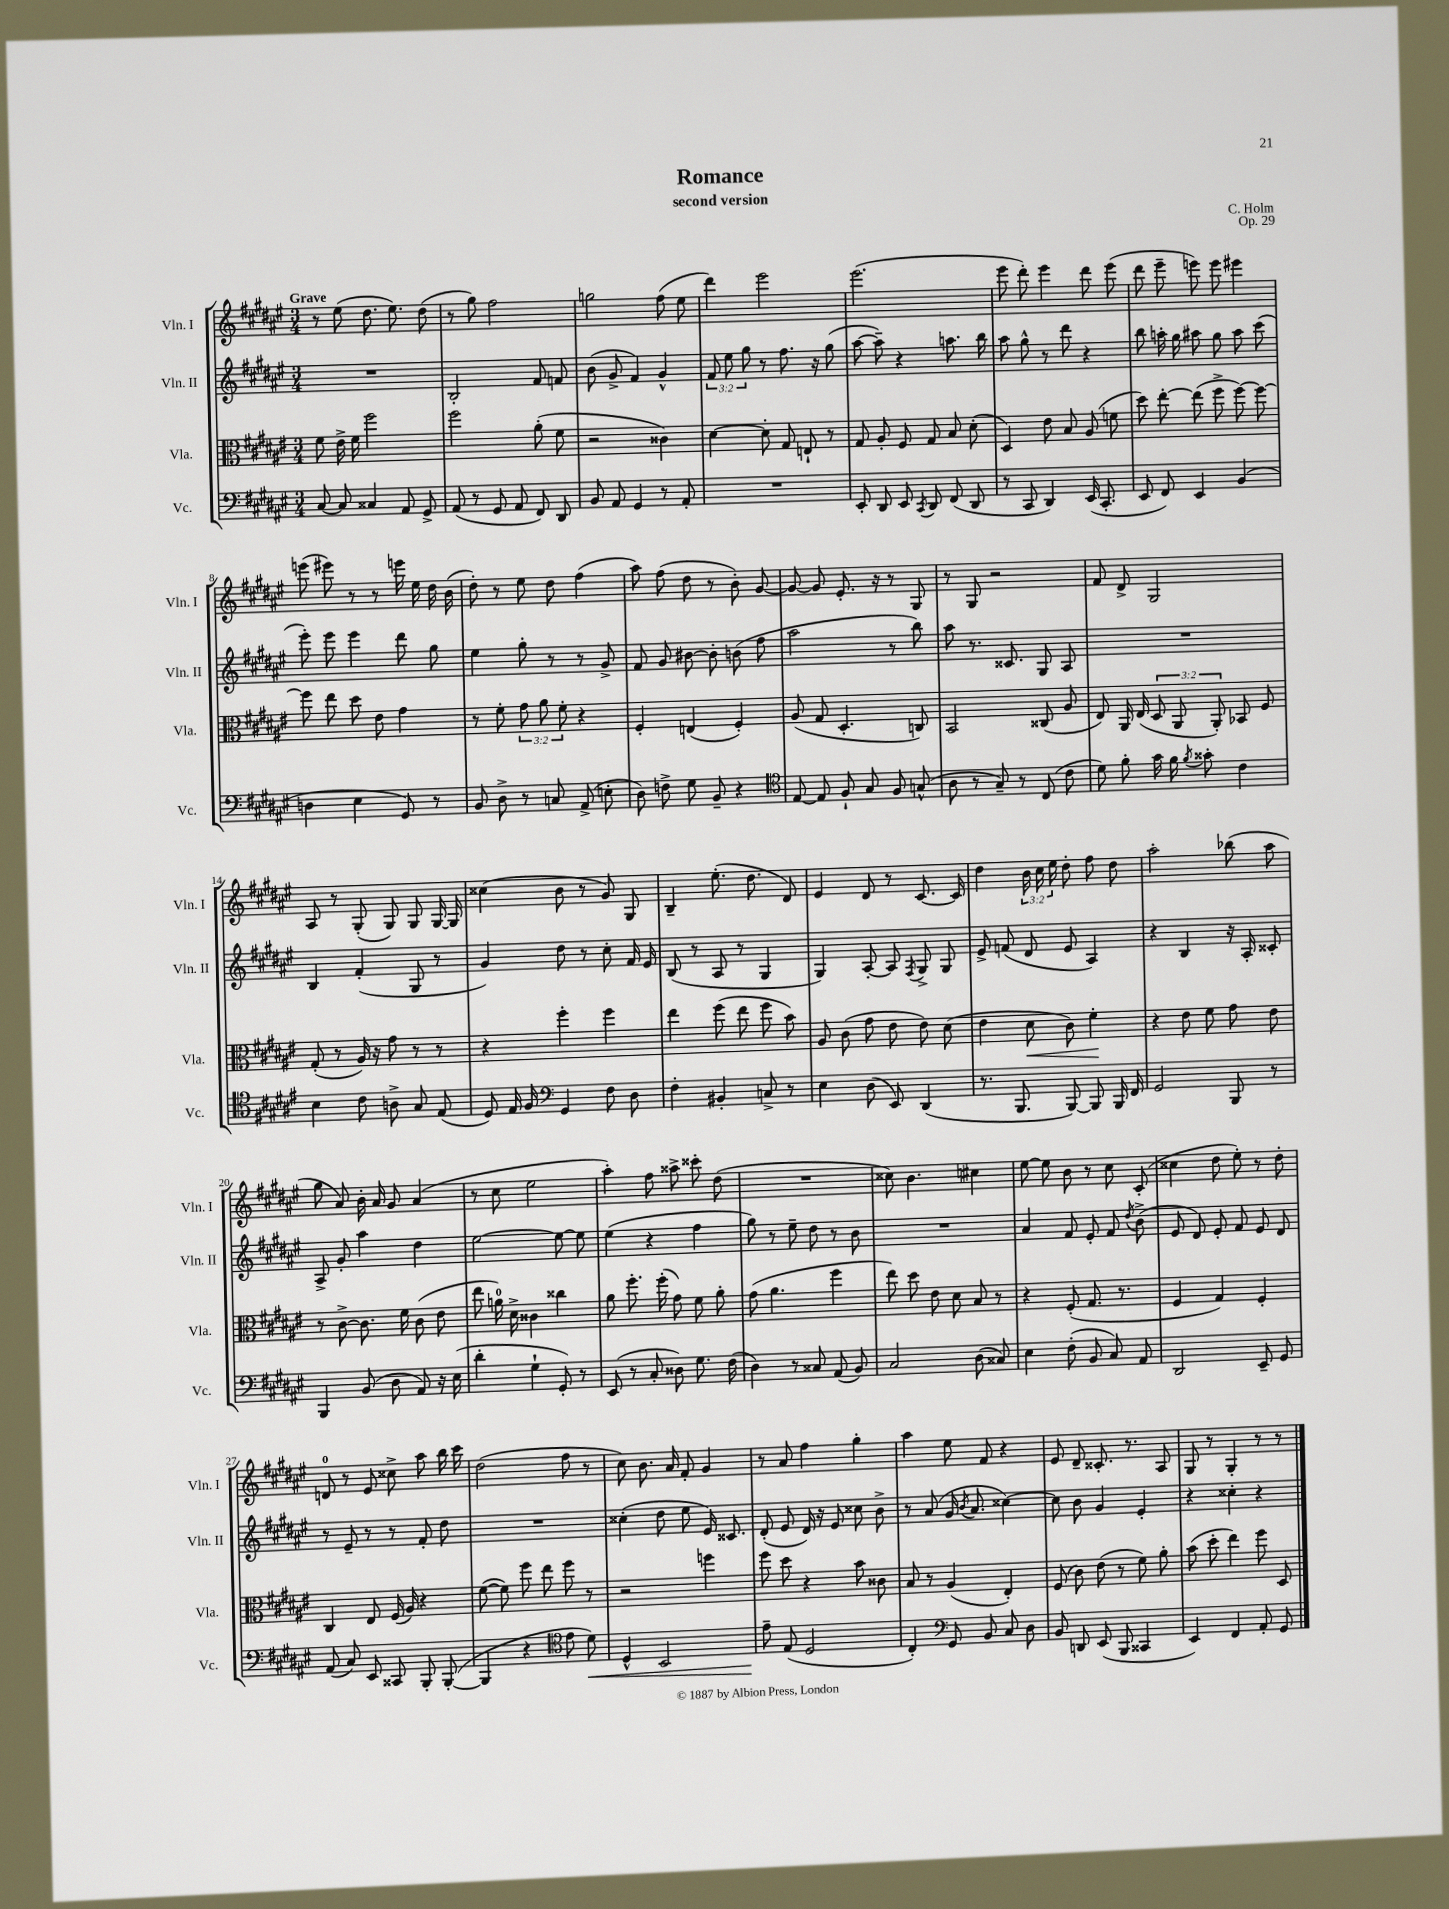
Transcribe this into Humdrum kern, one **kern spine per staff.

**kern	**kern	**kern	**kern
*staff4	*staff3	*staff2	*staff1
*clefF4	*clefC3	*clefG2	*clefG2
*k[f#c#g#d#a#e#]	*k[f#c#g#d#a#e#]	*k[f#c#g#d#a#e#]	*k[f#c#g#d#a#e#]
*M3/4	*M3/4	*M3/4	*M3/4
[8C#	8f#	2.r	8r
8C#]	16e#^	.	(8ee#
.	16f#	.	.
4C##	2ff#	.	8.dd#
.	.	.	8.ee#)
8AA#	.	.	.
8GG#^	.	.	(8dd#
=	=	=	=
(8AA#	2ff#	2B'	8r
8r	.	.	8gg#)
8GG#	.	.	2ff#
8AA#	.	.	.
8FF#)	(8a#'	8f#	.
8DD#	8f#	8f	.
=	=	=	=
8BB	2r	(8b	2gg
8AA#	.	8g#^	.
4GG#	.	4f#)	.
8r	4c##)	4g#^^	(8ff#
8AA#'	.	.	8ee#
=	=	=	=
2.r	[4d#	12f#	4ddd#)
.	.	12ee#	.
.	.	12gg#	.
.	8d#']	8r	2eee#
.	8G#	8.ff#	.
.	8E`	.	.
.	.	16r	.
.	8r	(8gg#	.
=	=	=	=
8EE#'	8G#	[8aa#	(2.eee#
8DD#	8A#'	8aa#~])	.
8EE#	8F#	4r	.
8qCC#	.	.	.
8DD#	8G#	.	.
(8FF#	8B	8.aa	.
8DD#	(8d#'	.	.
.	.	16bb	.
=	=	=	=
8r	4D#)	8aa#	8eee#
8CC#	.	8gg#^^	8ddd#')
4DD#)	8e#	8r	4eee#
.	8B	8ddd#	.
(16EE#	(8A#	4r	8ddd#
8.CC#'	.	.	.
.	8f	.	(8eee#
=	=	=	=
8EE#	8dd#)	8bb	8ddd#
8FF#)	[8ee#'	16aa'	8eee#~
.	.	16gg#	.
4EE#	(8ee#]	8aa#	8eee)
.	8ff#^	8gg#	8eee
(4BB	[8ff#)	8aa#	4eee#
.	8ff#_	(8ccc#	.
=	=	=	=
4D	8ff#]	8eee#')	(8eee
.	8ee#	8eee#	8eee#)
4E#	8dd#	4eee#	8r
.	8e#	.	8r
8GG#)	4g#	8ddd#	16eee
.	.	.	16ee#
8r	.	8gg#	16dd#
.	.	.	(16b
=	=	=	=
8BB	8r	4ee#	8dd#')
8D#^	8f#'	.	8r
8r	12g#	8gg#'	8ee#
.	12a#	.	.
8C	.	8r	8dd#
.	12f#'	.	.
(8AA#^	4r	8r	(4ff#
8E'	.	8g#^	.
=	=	=	=
8D#)	4F#'	8f#	8aa#)
8F^	.	8g#	(8ff#
8G#	(4E	[8b#	8dd#
8BB~	.	8b#']	8r
4r	4F#')	(8b	8b')
.	.	8ff#	[8g#
=	=	=	=
*clefC4	*	*	*
[8E#	(8A#	2aa#	8g#_
8E#]	8G#	.	8g#]
8F#`	4.D#'	.	8.e#'
8G#	.	.	.
.	.	.	16r
8F#	.	8r	8r
(8G^^	8C)	8bb)	8G#
=	=	=	=
8A#	2BB	8aa#	8r
8r	.	8.r	8G#
8G#~)	.	.	2r
.	.	8.c##	.
8r	.	.	.
(8C#	(8C##	8G#	.
8c#	8A#	8A#	.
=	=	=	=
8d#)	8E#)	2.r	8f#
8f#'	16AA#	.	8d#^
.	(16E#	.	.
16g#	12D#	.	2G#
16f#	.	.	.
.	12AA#	.	.
8qf#	.	.	.
8g##'	.	.	.
.	12AA#')	.	.
4c#	8BB-	.	.
.	8F#	.	.
=	=	=	=
4B	(8G#'	4B	8A#
.	8r	.	8r
8c#	16A#)	(4f#'	(8G#'
.	16r	.	.
8A^	8g#	.	8G#)
8G#	8r	8G#	8G#
(8E#	8r	8r	[16G#
.	.	.	16G#]
=	=	=	=
8D#)	4r	4g#)	(4cc##
16E#	.	.	.
16F#	.	.	.
*clefF4	*	*	*
4GG#	4ff#'	8dd#	8b
.	.	8r	8r
8F#	4ff#	8cc#'	8g#)
8D#	.	16f#	8G#
.	.	16e#	.
=	=	=	=
4F#'	4ee#	(8B	4B~
.	.	8r	.
4BB#'	(8ff#	8A#	(8.ee#'
.	8ee#	8r	.
.	.	.	8.dd#
8C^	8ff#	4G#	.
8r	8b)	.	8d#)
=	=	=	=
4E#	8A#	4G#)	4e#
.	(8c#	.	.
(8D#	8g#	[8A#'	8d#
8EE#)	8e#	8A#]	8r
.	.	8qF#	.
(4DD#	8e#)	8G#^	[8.c#
.	(8d#	8G#	.
.	.	.	16c#]
=	=	=	=
8.r	4e#	8e#^	4dd#
.	.	(8f	.
8.BBB	.	.	.
.	8d#	8d#	24b
.	.	.	24cc#
.	.	.	24ee#
[8BBB)	8c#)	8e#	8dd#'
8BBB]	4f#'	4A#)	8ff#
16BBB	.	.	8dd#
16FF#	.	.	.
=	=	=	=
2GG#	4r	4r	2aa#'
.	8e#	4B	.
.	8f#	.	.
8BBB	8g#	16r	(8bb-
.	.	16A#'	.
8r	8e#	8c##'	8aa#
=	=	=	=
4BBB	8r	8A#^	8gg#
.	[8c#^	8g#'	8a#)
(8BB	8.c#]	4aa#	16b'
.	.	.	16a#
8D#	.	.	8g#
.	16f#	.	.
8AA#)	(8c#	4dd#	(4a#
16r	8e#	.	.
(16E#	.	.	.
=	=	=	=
4d#'	8ee#	[2ee#	8r
.	16a)	.	8cc#
.	16d#^	.	.
4G#`	4c##	.	2ee#
8GG#')	4cc##	8ee#_	.
8r	.	8ee#]	.
=	=	=	=
(8EE#	8a#	(4ee#	4aa#')
8r	8.ff#'	.	.
8C#'	.	4r	8ff#
.	(16ff#'	.	.
8D##)	8g#)	.	8aa##^
8.G#	8f#	4ff#	8ccc##'
.	8a#'	.	(8dd#
(16F#	.	.	.
=	=	=	=
4D#)	(8g#	8gg#)	2.r
.	4.a#	8r	.
8r	.	8ee#~	.
8C##	.	8dd#	.
(8AA#	4ff#	8r	.
8BB)	.	8b	.
=	=	=	=
2C#	8ee#)	2.r	8cc##)
.	8dd#	.	4.b
.	8e#	.	.
.	8d#	.	.
(8D#	8B	.	4cc#
8C##)	8r	.	.
=	=	=	=
4E#	4r	4a#	[8ee#
.	.	.	8ee#]
(8F#'	(8F#'	8f#	8b
8BB	8.G#	8e#'	8r
8C#)	.	8f#	8cc#
.	8.r	.	.
.	.	8qdd#	.
8AA#	.	(8b^	(8c#'
=	=	=	=
2DD#	4F#	8e#	4cc##
.	.	8d#)	.
.	4G#)	8e#'	8dd#
.	.	8f#	8ee#')
8EE#~	4F#'	8e#	8r
8GG#	.	8d#	8dd#'
=	=	=	=
(8AA#	4C#	8r	8d
8C#)	.	8e#~	8r
8EE#	8E#	8r	8e#
8CC##	(16F#	8r	8cc##^
.	16A#)	.	.
8BBB'	4r	8f#'	8aa#
([8BBB'	.	8dd#	16bb
.	.	.	16ccc#
=	=	=	=
4BBB]	([8f#	2.r	(2dd#
.	8f#])	.	.
4r	8ff#	.	.
.	8ee#	.	.
*clefC4	*	*	*
8e#	8ff#	.	8ff#
8d#)	8r	.	8r
=	=	=	=
4D#^^	2r	(4cc##'	8cc#)
.	.	.	8.b
2BB	.	8dd#	.
.	.	.	16a#
.	.	8ee#	8f#'
.	4ff	16e#)	4g#
.	.	8.c##	.
=	=	=	=
8e#~	8ff#	(8d#'	8r
(8E#	8dd#	8e#	8a#
2D#	4r	16d#)	4ff#
.	.	16r	.
.	.	8e#	.
.	8b	8cc##	4gg#'
.	8c##	8b^	.
=	=	=	=
4C#')	8B	8r	4aa#
.	8r	(8a#	.
*clefF4	*	*	*
8GG#	(4A#	16g#	8ee#
.	.	8qb	.
.	.	8.a#	.
8BB	.	.	8f#
8C#	4E#')	[4cc##)	4r
8D#	.	.	.
=	=	=	=
8BB	(8F#	8cc##]	8e#
8DD	8c#)	8b	8d#~
(8EE#	(8e#	4g#	8.c##'
8BBB	8r	.	.
.	.	.	8.r
4CC##	8f#)	4e#'	.
.	8a#'	.	8A#
=	=	=	=
4EE#)	(8b	4r	8G#
.	8dd#'	.	8r
4FF#	4ee#)	4cc##'	4G#'
8AA#'	8ff#	4r	8r
8GG#	8D#	.	8r
==	==	==	==
*-	*-	*-	*-
